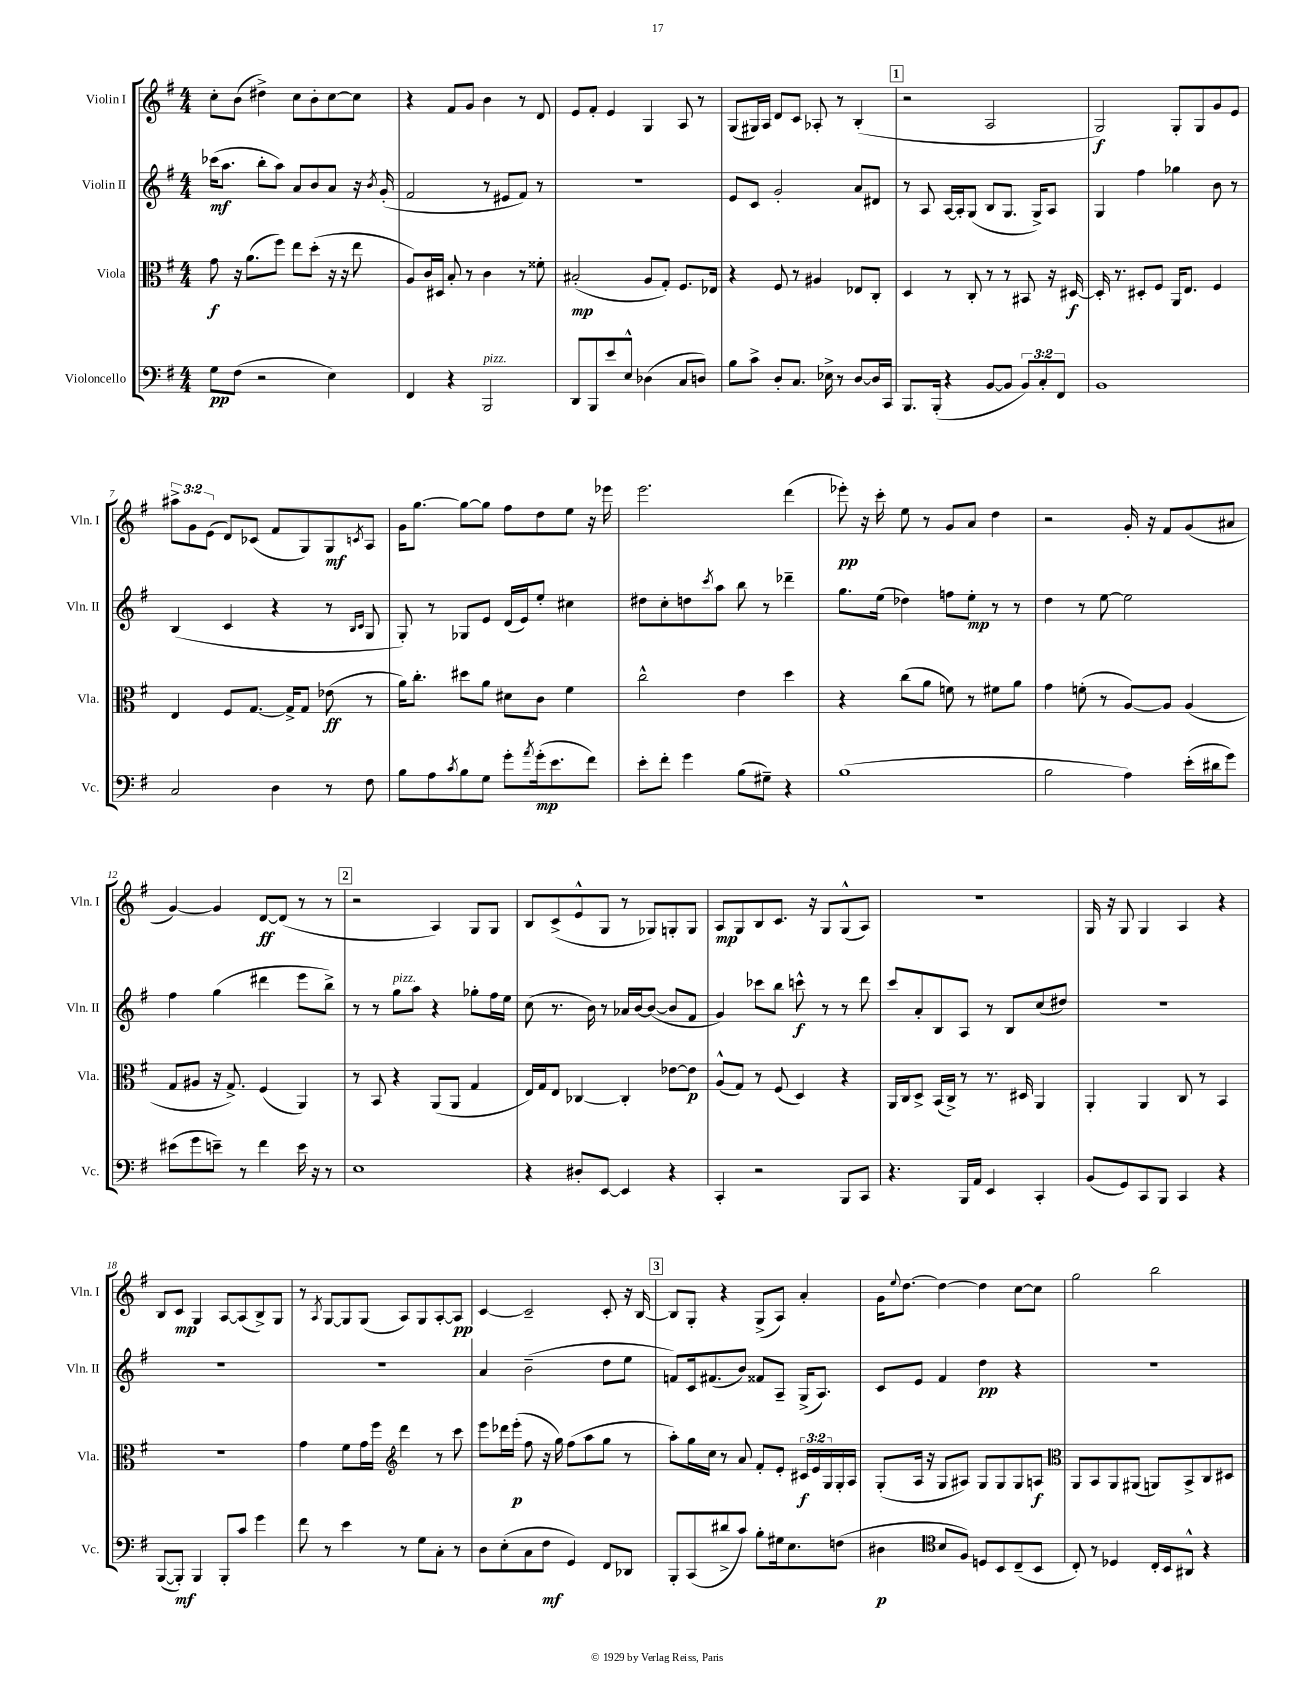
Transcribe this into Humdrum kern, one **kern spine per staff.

**kern	**dynam	**kern	**dynam	**kern	**dynam	**kern	**dynam
*part4	*part4	*part3	*part3	*part2	*part2	*part1	*part1
*staff4	*staff4	*staff3	*staff3	*staff2	*staff2	*staff1	*staff1
*I"Violoncello	*	*I"Viola	*	*I"Violin II	*	*I"Violin I	*
*I'Vc.	*	*I'Vla.	*	*I'Vln. II	*	*I'Vln. I	*
*clefF4	*	*clefC3	*	*clefG2	*	*clefG2	*
*k[f#]	*	*k[f#]	*	*k[f#]	*	*k[f#]	*
*M4/4	*	*M4/4	*	*M4/4	*	*M4/4	*
=1	=1	=1	=1	=1	=1	=1	=1
8G\L	pp	8g\	f	(16ccc-X\KL	mf	8cc'\L	.
.	.	.	.	8.aa\J	.	.	.
(8F#\J	.	16r	.	.	.	(8b\J	.
.	.	(8.a\L	.	.	.	.	.
2r	.	.	.	8bb'\L	.	4dd#X^\)	.
.	.	8ff#\J)	.	8aa\J)	.	.	.
.	.	8ee\L	.	8a/L	.	8cc\L	.
.	.	(8dd'\J	.	8b/	.	8b'\	.
4E\)	.	16r	.	8a/J	.	[8cc\	.
.	.	16r	.	.	.	.	.
.	.	8ee\	.	16r	.	8cc\J]	.
.	.	.	.	8qb/	.	.	.
.	.	.	.	(16g'/	.	.	.
=2	=2	=2	=2	=2	=2	=2	=2
4FF#/	.	8A/L)	.	2f#/	.	4r	.
.	.	16c/L	.	.	.	.	.
.	.	16D#X/JJ	.	.	.	.	.
4r	.	8B'/	.	.	.	8f#/L	.
.	.	8r	.	.	.	8g/J	.
!LO:TX:a:i:t=pizz.	!	!	!	!	!	!	!
2BBB/	.	4c\	.	8r	.	4b\	.
.	.	.	.	8e#X/L	.	.	.
.	.	8r	.	8f#/J)	.	8r	.
.	.	8f##X'\	.	8r	.	8d/	.
=3	=3	=3	=3	=3	=3	=3	=3
8DD/L	.	(2B#X'/	mp	1r	.	8e/L	.
8BBB/	.	.	.	.	.	8f#'/J	.
8e/	.	.	.	.	.	4e/	.
8E^^/J	.	.	.	.	.	.	.
(4D-X\	.	8A/L	.	.	.	4G/	.
.	.	8G'/J)	.	.	.	.	.
8C/L	.	8.F#/L	.	.	.	8A/	.
8Dn/J)	.	.	.	.	.	8r	.
.	.	16E-X/Jk	.	.	.	.	.
=4	=4	=4	=4	=4	=4	=4	=4
8B\L	.	4r	.	8e/L	.	(8G/L	.
8c^\J	.	.	.	8c/J	.	16G#X/L)	.
.	.	.	.	.	.	16A/JJ	.
8D'/L	.	8F#/	.	2g'/	.	8d/L	.
8.C/J	.	8r	.	.	.	8c/J	.
.	.	4A#X/	.	.	.	8A-X'/	.
16E-X^\	.	.	.	.	.	.	.
8r	.	.	.	.	.	8r	.
[8D/L	.	8E-X/L	.	8a/L	.	(4B'/	.
16D/L]	.	8C'/J	.	8d#X/J	.	.	.
16CC/JJ	.	.	.	.	.	.	.
!!LO:REH:place=s1:t=1
=5	=5	=5	=5	=5	=5	=5	=5
8.BBB/L	.	4D/	.	8r	.	2r	.
.	.	.	.	8A/	.	.	.
(16BBB'/Jk	.	.	.	.	.	.	.
4r	.	8r	.	[16A/LL	.	.	.
.	.	.	.	16A'/J]	.	.	.
.	.	8C'/	.	(8G/J	.	.	.
[8BB/L	.	8r	.	8B/L	.	2A/	.
8BB/J]	.	8r	.	8.G/J	.	.	.
12BB/L)	.	8BB#X/	.	.	.	.	.
.	.	.	.	16G^/KL)	.	.	.
12C'/	.	.	.	.	.	.	.
.	.	16r	.	8A/J	.	.	.
12FF#/J	.	.	.	.	.	.	.
.	.	[16D#X/	f	.	.	.	.
=6	=6	=6	=6	=6	=6	=6	=6
1BB	.	16D#'/]	.	4G/	.	2G/)	f
.	.	8.r	.	.	.	.	.
.	.	8D#X'/L	.	4ff#\	.	.	.
.	.	8F#/J	.	.	.	.	.
.	.	16AA/KL	.	4gg-X\	.	8G'/L	.
.	.	8.E/J	.	.	.	.	.
.	.	.	.	.	.	8G/	.
.	.	4F#/	.	8b\	.	8g/	.
.	.	.	.	8r	.	8e/J	.
!!LO:LB:g=z
=7	=7	=7	=7	=7	=7	=7	=7
2C/	.	4E/	.	(4B/	.	12aa#X^\L	.
.	.	.	.	.	.	12g\	.
.	.	.	.	.	.	(12e\J	.
.	.	8F#/L	.	4c/	.	8d/L)	.
.	.	[8.G/J	.	.	.	(8c-X/J	.
4D\	.	.	.	4r	.	8f#/L	.
.	.	16G^/KL]	.	.	.	.	.
.	.	8G/J	.	.	.	8G/)	.
8r	.	(8e-X\	ff	8r	.	8G/	mf
.	.	.	.	16qqB/LL	.	.	.
.	.	.	.	16qqc/JJ	.	8qcn/	.
8F#\	.	8r	.	8G/	.	8A/J	.
=8	=8	=8	=8	=8	=8	=8	=8
8B\L	.	16a\KL)	.	8G'/)	.	16g\KL	.
.	.	8.cc'\J	.	.	.	[8.gg\J	.
8A\	.	.	.	8r	.	.	.
8qc/	.	.	.	.	.	.	.
8B\	.	8dd#X\L	.	8G-X/L	.	8gg\L_	.
8G\J	.	8a\J	.	8e/J	.	8gg\J]	.
8g'\L	.	8d#X\L	.	(16d/LL	.	8ff#\L	.
.	.	.	.	16e/J)	.	.	.
8qa/	.	.	.	.	.	.	.
(16g'\k	mp	8c\J	.	8ee'/J	.	8dd\	.
8.e\	.	.	.	.	.	.	.
.	.	4f#\	.	4cc#X\	.	8ee\J	.
8f#\J)	.	.	.	.	.	16r	.
.	.	.	.	.	.	16eee-X\	.
=9	=9	=9	=9	=9	=9	=9	=9
8e'\L	.	2cc^^\	.	8dd#X\L	.	2.eee\	.
8f#'\J	.	.	.	8cc'\	.	.	.
4g\	.	.	.	8ddn\	.	.	.
.	.	.	.	8qccc/	.	.	.
.	.	.	.	8aa\J	.	.	.
(8B\L	.	4e\	.	8bb\	.	.	.
8G#X~\J)	.	.	.	8r	.	.	.
4r	.	4dd\	.	4ddd-X~\	.	(4ddd\	.
=10	=10	=10	=10	=10	=10	=10	=10
(1B	.	4r	.	8.gg\L	.	8eee-X'\)	pp
.	.	.	.	.	.	16r	.
.	.	.	.	(16ee\Jk	.	16ccc'\	.
.	.	(8cc\L	.	4dd-X\)	.	8ee\	.
.	.	8a\J	.	.	.	8r	.
.	.	8fn\)	.	8ffn\L	.	8g/L	.
.	.	8r	.	8ee'\J	mp	8a/J	.
.	.	8f#X\L	.	8r	.	4dd\	.
.	.	8a\J	.	8r	.	.	.
=11	=11	=11	=11	=11	=11	=11	=11
2B\	.	4g\	.	4dd\	.	2r	.
.	.	(8fn'\	.	8r	.	.	.
.	.	8r	.	[8ee\	.	.	.
4A\)	.	[8A/L)	.	2ee\]	.	16g'/	.
.	.	.	.	.	.	16r	.
.	.	8A/J]	.	.	.	8f#/L	.
(16e'\LL	.	(4A/	.	.	.	(8g/	.
16d#X\J	.	.	.	.	.	.	.
8g\J)	.	.	.	.	.	8a#X/J	.
!!LO:LB:g=z
=12	=12	=12	=12	=12	=12	=12	=12
(8e#X\L	.	8G/L	.	4ff#\	.	[4g/)	.
8g\	.	8A#X/J	.	.	.	.	.
8en~\J)	.	16r	.	(4gg\	.	4g/]	.
.	.	8.G^/)	.	.	.	.	.
8r	.	.	.	.	.	.	.
4f#\	.	(4F#/	.	4ddd#X\	.	[8d/L	ff
.	.	.	.	.	.	(8d/J]	.
16e\	.	4AA/)	.	8eee\L	.	8r	.
16r	.	.	.	.	.	.	.
8r	.	.	.	8bb^\J)	.	8r	.
!!LO:REH:place=s1:t=2
=13	=13	=13	=13	=13	=13	=13	=13
1E	.	8r	.	8r	.	2r	.
.	.	8BB/	.	8r	.	.	.
!	!	!	!	!LO:TX:a:i:t=pizz.	!	!	!
.	.	4r	.	8gg\L	.	.	.
.	.	.	.	8aa\J	.	.	.
.	.	(8AA/L	.	4r	.	4A/)	.
.	.	8AA/J	.	.	.	.	.
.	.	4G/	.	8gg-X'\L	.	8G/L	.
.	.	.	.	16ff#\L	.	8G/J	.
.	.	.	.	16ee\JJ	.	.	.
=14	=14	=14	=14	=14	=14	=14	=14
4r	.	16E/LL)	.	(8cc\	.	8B/L	.
.	.	16G/J	.	.	.	.	.
.	.	8E/J	.	8.r	.	(8c^/	.
8D#X'/L	.	[4C-X/	.	.	.	8e^^/	.
.	.	.	.	16b\)	.	.	.
[8EE/J	.	.	.	8r	.	8G/J	.
4EE/]	.	4C-'/]	.	16a-X/LL	.	8r	.
.	.	.	.	[16b/J	.	.	.
.	.	.	.	(8b/J_	.	8G-X/L)	.
4r	.	[8e-X\L	.	8b/L]	.	8Gn'/	.
.	.	8e-\J]	p	8f#/J	.	8G/J	.
=15	=15	=15	=15	=15	=15	=15	=15
4CC'/	.	(8A^^/L	.	4g/)	.	8A/L	mp
.	.	8G/J)	.	.	.	8G/	.
2r	.	8r	.	8ccc-X\L	.	8B/	.
.	.	(8F#/	.	8bb\J	.	8.c/J	.
.	.	4D/)	.	8cccn^^\	f	.	.
.	.	.	.	.	.	16r	.
.	.	.	.	8r	.	8G/L	.
8BBB/L	.	4r	.	8r	.	(8G^^/	.
8CC/J	.	.	.	8ddd\	.	8A/J)	.
=16	=16	=16	=16	=16	=16	=16	=16
4.r	.	16AA/LL	.	8ccc/L	.	1r	.
.	.	16C/J	.	.	.	.	.
.	.	8D^/J	.	8a'/	.	.	.
.	.	(16BB/LL	.	8B/	.	.	.
.	.	16C^/JJ)	.	.	.	.	.
16BBB/LL	.	8r	.	8A/J	.	.	.
16AA/JJ	.	.	.	.	.	.	.
4EE/	.	8.r	.	8r	.	.	.
.	.	.	.	8B/L	.	.	.
.	.	16D#X/	.	.	.	.	.
4CC'/	.	4AA/	.	(8cc/	.	.	.
.	.	.	.	8dd#X/J)	.	.	.
=17	=17	=17	=17	=17	=17	=17	=17
(8BB/L	.	4AA'/	.	1r	.	16G/	.
.	.	.	.	.	.	16r	.
8GG/)	.	.	.	.	.	8G/	.
8CC/	.	4AA/	.	.	.	4G/	.
8BBB/J	.	.	.	.	.	.	.
4CC/	.	8C/	.	.	.	4A/	.
.	.	8r	.	.	.	.	.
4r	.	4BB/	.	.	.	4r	.
!!LO:LB:g=z
=18	=18	=18	=18	=18	=18	=18	=18
([8BBB/L	.	1r	.	1r	.	8B/L	.
8BBB'/J])	mf	.	.	.	.	8c/J	mp
4BBB/	.	.	.	.	.	4G/	.
8BBB'/L	.	.	.	.	.	[8A/L	.
8c/J	.	.	.	.	.	(8A/]	.
4g\	.	.	.	.	.	8B^/)	.
.	.	.	.	.	.	8G/J	.
=19	=19	=19	=19	=19	=19	=19	=19
8f#\	.	4g\	.	1r	.	8r	.
.	.	.	.	.	.	8qA/	.
8r	.	.	.	.	.	[8G/L	.
4e\	.	8f#\L	.	.	.	8G/]	.
.	.	16g\L	.	.	.	(8G/J	.
.	.	16ff#\JJ	.	.	.	.	.
*	*	*clefG2	*	*	*	*	*
8r	.	4ddd\	.	.	.	8A/L)	.
8G\L	.	.	.	.	.	8G/	.
8C'\J	.	8r	.	.	.	[8A'/	.
8r	.	8ccc\	.	.	.	8A/J]	pp
=20	=20	=20	=20	=20	=20	=20	=20
8D\L	.	8eee\L	.	4a/	.	[4c/	.
(8E'\	.	16ddd-X\L	.	.	.	.	.
.	.	(16eee'\JJ	p	.	.	.	.
8C\	.	8ff#\	.	(2b~\	.	2c~/]	.
8F#\J	mf	16r	.	.	.	.	.
.	.	16gg\)	.	.	.	.	.
4GG/)	.	(8ff#\L	.	.	.	.	.
.	.	8aa\	.	.	.	.	.
8FF#/L	.	8gg\J	.	8dd\L	.	8c'/	.
8DD-X/J	.	8r	.	8ee\J	.	16r	.
.	.	.	.	.	.	[16B/	.
!!LO:REH:place=s1:t=3
=21	=21	=21	=21	=21	=21	=21	=21
8BBB'/L	.	8aa'\L)	.	8fn/L)	.	8B/L]	.
(8CC/	.	16gg\L	.	16c/k	.	8G'/J	.
.	.	16cc\JJ	.	(8.f#X/	.	.	.
8d#X^/	.	8r	.	.	.	4r	.
8c/J)	.	8a/	.	8b/J)	.	.	.
8B'\L	.	8f#'/L	.	8f##X/L	.	(8G^/L	.
16G#X\k	.	8e'/J	.	8A~/J	.	8A/J)	.
8.E\	.	.	.	.	.	.	.
.	.	24c#X/LL	f	(16G^/KL	.	4a'/	.
.	.	24e/	.	.	.	.	.
.	.	.	.	8.A/J)	.	.	.
.	.	24G/	.	.	.	.	.
(8Fn\J	.	16G'/	.	.	.	.	.
.	.	16A/JJ	.	.	.	.	.
=22	=22	=22	=22	=22	=22	=22	=22
4D#X\	p	(8G'/L	.	8c/L	.	16g\KL	.
.	.	.	.	.	.	8qqee/	.
.	.	.	.	.	.	[8.dd\J	.
.	.	16A/Jk	.	8e/J	.	.	.
.	.	16r	.	.	.	.	.
*clefC4	*	*	*	*	*	*	*
8B/L	.	8G/L	.	4f#/	.	4dd\_	.
8F#/J)	.	8A#X/J)	.	.	.	.	.
8Dn/L	.	8G/L	.	4dd\	pp	4dd\]	.
8BB/	.	8G/	.	.	.	.	.
(8C~/	.	8G/	.	4r	.	[8cc\L	.
8BB/J	.	8An/J	f	.	.	8cc\J]	.
=23	=23	=23	=23	=23	=23	=23	=23
*	*	*clefC3	*	*	*	*	*
8C'/)	.	8AA/L	.	1r	.	2gg\	.
8r	.	8BB/	.	.	.	.	.
4D-X/	.	8AA/	.	.	.	.	.
.	.	(8AA#X/J	.	.	.	.	.
16C'/LL	.	8AAn/L)	.	.	.	2bb\	.
16BB/J	.	.	.	.	.	.	.
8AA#X^^/J	.	8BB^/	.	.	.	.	.
4r	.	8C/	.	.	.	.	.
.	.	8D#X/J	.	.	.	.	.
==	==	==	==	==	==	==	==
*-	*-	*-	*-	*-	*-	*-	*-
